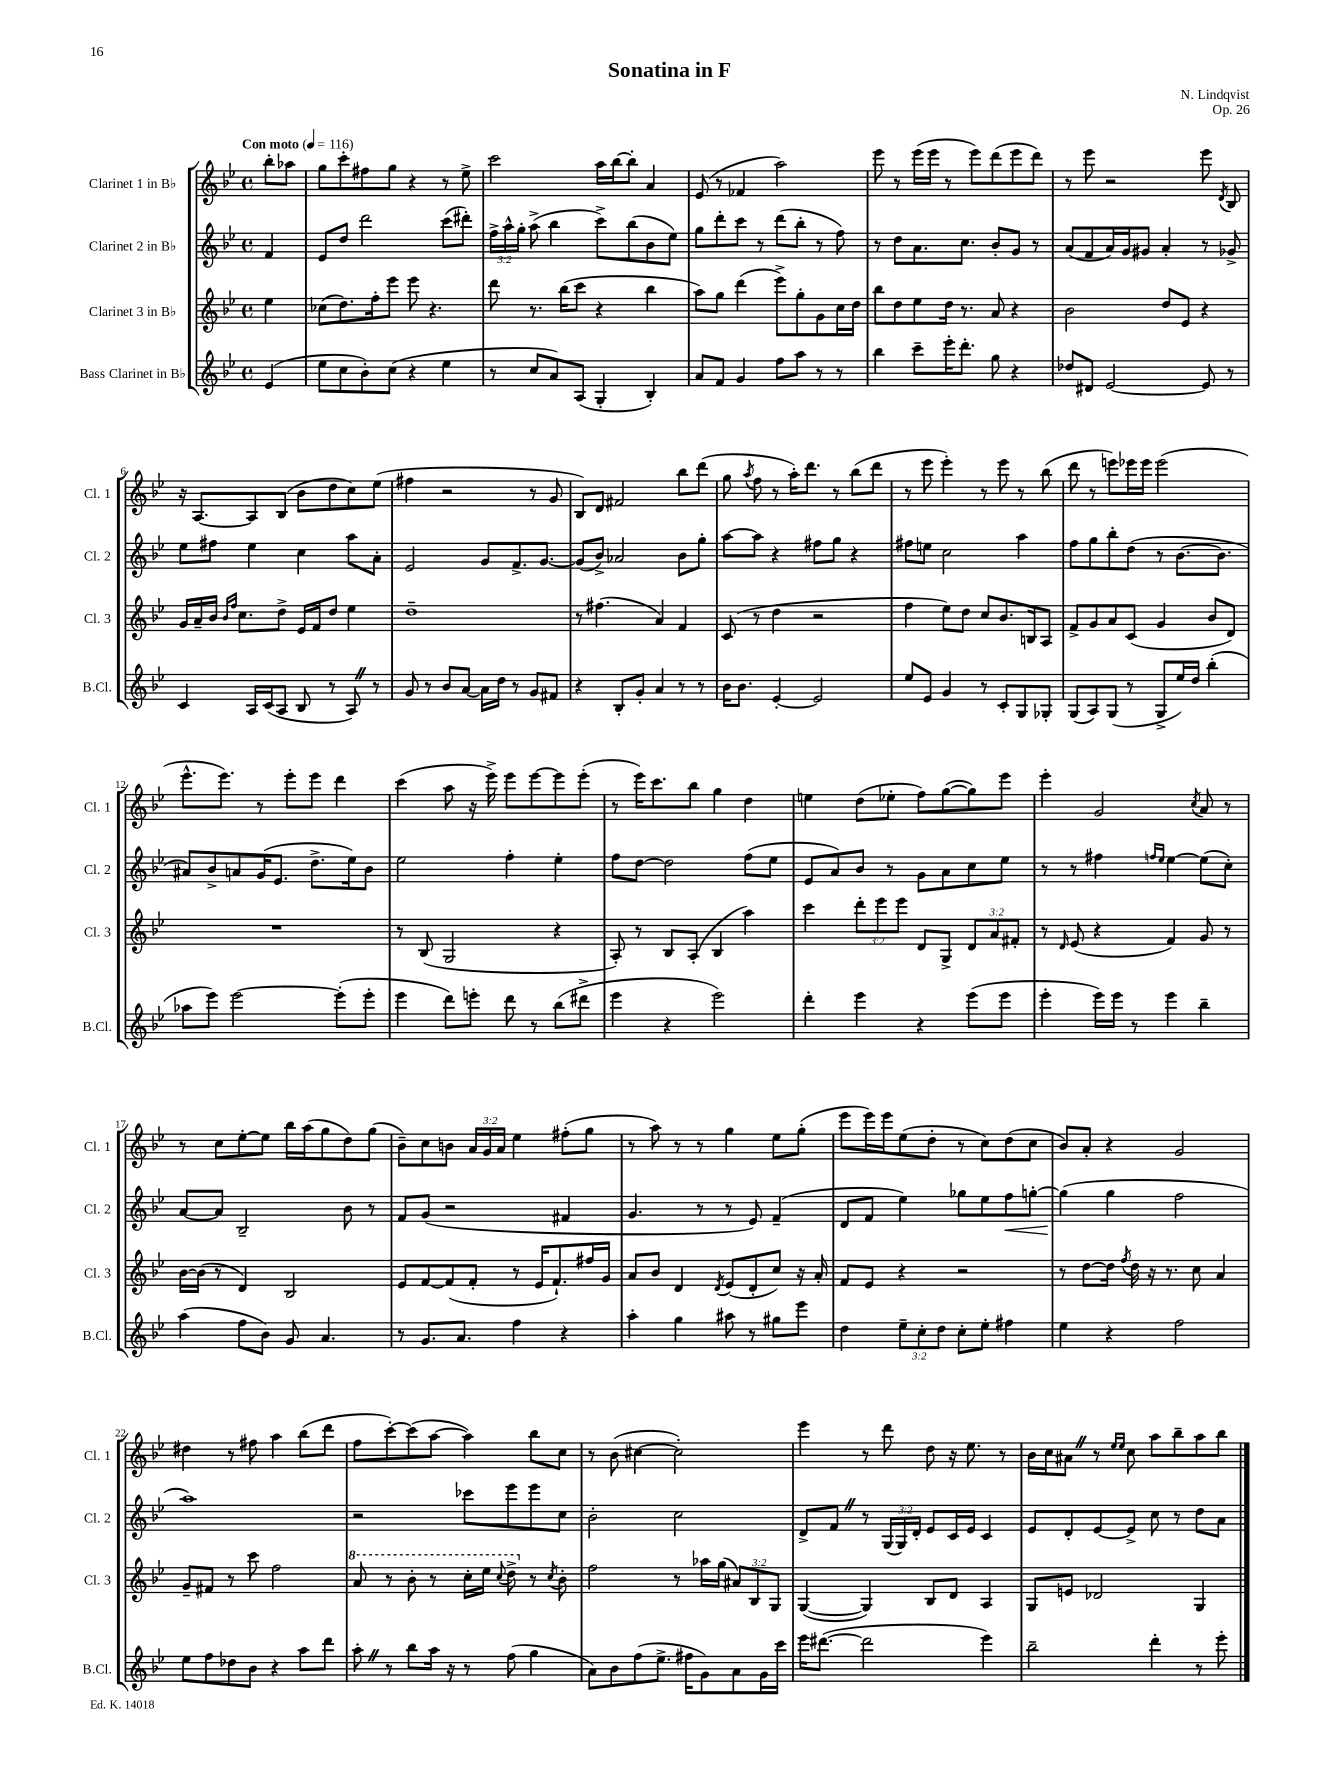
\header { title = "Sonatina in F" composer = "N. Lindqvist" opus = "Op. 26" }
<<
\new StaffGroup <<
\new Staff = "s0" \with { instrumentName = "Clarinet 1 in Bb" shortInstrumentName = "Cl. 1" } {
    \clef treble \key bes \major \defaultTimeSignature \time 4/4 \override Staff.TupletNumber.text = #tuplet-number::calc-fraction-text \partial 4 \tempo "Con moto" 4 = 116
    \autoBeamOff bes''8[-. aes''8] |
    g''8[ c'''8-. fis''8 g''8] r4 r8 ees''8-> |
    c'''2 a''16[ bes''16~ bes''8]-. a'4 |
    ees'8( r8 fes'4 a''2) |
    ees'''8 r8 ees'''16[( ees'''16] r8 ees'''8[) d'''8( ees'''8 d'''8]) |
    r8 ees'''8 r2 ees'''8 \acciaccatura { d'8 } bes8 |
    r16 a8.[~ a8 bes8]( bes'8[ d''8 c''8) ees''8]( |
    fis''4 r2 r8 g'8 |
    bes8[) d'8] fis'2 bes''8[ d'''8]( |
    g''8 \acciaccatura { a''8 } f''8 r8 a''16[-.) d'''8.] r8 bes''8[( d'''8] |
    r8 ees'''8 ees'''4-.) r8 ees'''8 r8 bes''8( |
    d'''8 r8 e'''8[) ees'''16 ees'''16] ees'''2( |
    ees'''8.[-^ ees'''8.]) r8 ees'''8[-. ees'''8] d'''4 |
    c'''4( a''8 r16 ees'''16->) ees'''8[ ees'''8~ ees'''8 ees'''8]-.( |
    r8 ees'''16[) c'''8. bes''8] g''4 d''4 |
    e''4 d''8[( ees''8]-. f''8[) g''8~( g''8) ees'''8] |
    ees'''4-. g'2 \acciaccatura { c''8 } a'8 r8 |
    r8 c''8[ ees''8~-. ees''8] bes''16[ a''16( g''8 d''8) g''8]( |
    bes'8[--) c''8 b'8] \tuplet 3/2 { a'16[ g'16 a'16] } ees''4 fis''8[-.( g''8] |
    r8 a''8) r8 r8 g''4 ees''8[ g''8]-.( |
    ees'''8[ ees'''16) ees'''16 ees''8( d''8]-. r8 c''8[) d''8( c''8] |
    bes'8[) a'8]-. r4 g'2 |
    dis''4 r8 fis''8 a''4 bes''8[( d'''8] |
    f''8[ c'''8~-.) c'''8( a''8]~ a''4) bes''8[ c''8] |
    r8 bes'8( cis''4~ cis''2-.) |
    ees'''4 r8 d'''8 d''8 r16 ees''8. r8 |
    bes'16[ c''16 ais'8] \once \override BreathingSign.text = \markup { \musicglyph "scripts.caesura.straight" } \breathe r8 \grace { ees''16[ ees''16] } c''8 a''8[ bes''8-- a''8 bes''8] \bar "|." |
}
\new Staff = "s1" \with { instrumentName = "Clarinet 2 in Bb" shortInstrumentName = "Cl. 2" } {
    \clef treble \key bes \major \defaultTimeSignature \time 4/4 \override Staff.TupletNumber.text = #tuplet-number::calc-fraction-text \partial 4
    \autoBeamOff f'4 |
    ees'8[ d''8] d'''2 c'''8[( dis'''8]-.) |
    \tuplet 3/2 { f''16[-> a''16-^ g''16]-. } a''8->( bes''4 c'''8[->) bes''8( bes'8 ees''8]) |
    g''8[ d'''8-. c'''8] r8 d'''8[( bes''8]-. r8 f''8) |
    r8 d''8[ a'8. c''8.] bes'8[-. g'8] r8 |
    a'8[( f'8 a'16) g'16 gis'8] a'4-. r8 ges'8-> |
    ees''8[ fis''8] ees''4 c''4 a''8[ a'8]-. |
    ees'2 g'8[ f'8.-> g'8.]~ |
    g'8[( bes'8]->) aes'2 bes'8[ g''8]-. |
    a''8[~ a''8] r4 fis''8[ g''8] r4 |
    fis''8[ e''8] c''2 a''4 |
    f''8[ g''8 bes''8-. d''8]( r8 bes'8.[~ bes'8.] |
    ais'8[) bes'8-> a'8 g'16( ees'8.] d''8.[-> ees''16) bes'8] |
    ees''2 f''4-. ees''4-. |
    f''8[ d''8]~ d''2 f''8[( ees''8] |
    ees'8[ a'8) bes'8] r8 g'8[ a'8 c''8 ees''8] |
    r8 r8 fis''4 \grace { f''16[ ees''16] } ees''4~ ees''8[( c''8]-.) |
    a'8[~ a'8] bes2-- bes'8 r8 |
    f'8[ g'8]( r2 fis'4 |
    g'4. r8 r8 ees'8) f'4--( |
    d'8[ f'8] ees''4) ges''8[ ees''8 f''8\< g''8]~-. |
    g''4\!( g''4 f''2 |
    a''1) |
    r2 ces'''8[ ees'''8 ees'''8 c''8] |
    bes'2-. c''2 |
    d'8[-> f'8] \once \override BreathingSign.text = \markup { \musicglyph "scripts.caesura.straight" } \breathe r8 \tuplet 3/2 { g16[( g16) d'16]-. } ees'8[ c'16 ees'16] c'4 |
    ees'8[ d'8-. ees'8~ ees'8]-> c''8 r8 d''8[ a'8] \bar "|." |
}
\new Staff = "s2" \with { instrumentName = "Clarinet 3 in Bb" shortInstrumentName = "Cl. 3" } {
    \clef treble \key bes \major \defaultTimeSignature \time 4/4 \override Staff.TupletNumber.text = #tuplet-number::calc-fraction-text \partial 4
    \autoBeamOff ees''4 |
    ces''8[( d''8.) f''16-. ees'''8] ees'''8 r4. |
    d'''8 r8. bes''16[( c'''8] r4 bes''4 |
    a''8[) g''8] d'''4( ees'''8[->) g''8-. g'8 c''16 d''16] |
    bes''8[ d''8 ees''8 d''16] r8. a'8 r4 |
    bes'2 d''8[ ees'8] r4 |
    g'16[ a'16-- bes'16] \grace { bes'16[ f''16] } c''8.[ d''8]-> ees'16[ f'16 d''8] ees''4 |
    d''1-- |
    r8 fis''4.( a'4) f'4 |
    c'8( r8 d''4 r2 |
    f''4 ees''8[) d''8] c''8[ bes'8. b16 a8] |
    f'8[-> g'8 a'8 c'8]( g'4 bes'8[ d'8]) |
    R1 |
    r8 bes8( g2 r4 |
    a8-.) r8 bes8[ a8]-.( bes4 a''4) |
    c'''4 \tuplet 3/2 { d'''8[-. ees'''8 ees'''8] } d'8[ g8]-> \tuplet 3/2 { d'8[ a'8 fis'8]-. } |
    r8 \grace { d'16 } ees'8( r4 f'4) g'8 r8 |
    bes'16[~ bes'16]( r8 d'4) bes2 |
    ees'8[ f'8~ f'8( f'8]-. r8 ees'16[ f'8.-!) fis''16 g'16] |
    a'8[ bes'8] d'4 \acciaccatura { d'8 } ees'8[( d'8-. c''8]) r16 a'16-. |
    f'8[ ees'8] r4 r2 |
    r8 d''8[~ d''16] \acciaccatura { f''8 } d''16 r16 r8. c''8 a'4 |
    g'8[-- fis'8] r8 c'''8 f''2 |
    \ottava #1 a''8 r8 bes''8-. r8 c'''16[-. ees'''16] \appoggiatura { c'''8 } d'''8-> \ottava #0 r8 \acciaccatura { c''8 } bes'8-. |
    f''2 r8 aes''16[ g''16]( \tuplet 3/2 { ais'8[) bes8 g8] } |
    g4~( g4) bes8[ d'8] a4 |
    g8[ e'8] des'2 g4 \bar "|." |
}
\new Staff = "s3" \with { instrumentName = "Bass Clarinet in Bb" shortInstrumentName = "B.Cl." } {
    \clef treble \key bes \major \defaultTimeSignature \time 4/4 \override Staff.TupletNumber.text = #tuplet-number::calc-fraction-text \partial 4
    \autoBeamOff ees'4( |
    ees''8[ c''8 bes'8-.) c''8]( r4 ees''4 |
    r8 c''8[ a'8) a8]( g4-. bes4-.) |
    a'8[ f'8] g'4 f''8[ a''8] r8 r8 |
    bes''4 c'''8[-- ees'''16-. d'''8.]-. g''8 r4 |
    des''8[ dis'8] ees'2~ ees'8 r8 |
    c'4 a16[ c'16( a8] bes8 r8 a8) \once \override BreathingSign.text = \markup { \musicglyph "scripts.caesura.straight" } \breathe r8 |
    g'8 r8 bes'8[ a'8]~ a'16[ d''16] r8 g'8[ fis'8] |
    r4 bes8[-. g'8]-. a'4 r8 r8 |
    bes'16[ bes'8.] ees'4~-. ees'2 |
    ees''8[ ees'8] g'4 r8 c'8[-. g8 ges8]-. |
    g8[( a8) g8]( r8 g8[-> ees''16) d''16] bes''4-.( |
    aes''8[ ees'''8]) ees'''2~ ees'''8[-.( ees'''8]-. |
    ees'''4 d'''8[) e'''8]-. d'''8 r8 bes''8[( dis'''8]-> |
    ees'''4 r4 ees'''2) |
    d'''4-. ees'''4 r4 ees'''8[( ees'''8] |
    ees'''4-. ees'''16[) ees'''16] r8 ees'''4 bes''4-- |
    a''4( f''8[ bes'8]) g'8 a'4. |
    r8 g'8.[ a'8.] f''4 r4 |
    a''4-. g''4 ais''8 r8 gis''8[ ees'''8] |
    d''4 \tuplet 3/2 { ees''8[-- c''8-. d''8] } c''8[-. ees''8]-. fis''4 |
    ees''4 r4 f''2 |
    ees''8[ f''8 des''8 bes'8] r4 a''8[ d'''8] |
    a''8-. \once \override BreathingSign.text = \markup { \musicglyph "scripts.caesura.straight" } \breathe r8 bes''8[ a''16] r16 r8 f''8( g''4 |
    a'8[) bes'8 f''8( ees''8.]-> fis''16[ g'8) a'8 g'16 c'''16] |
    ees'''16[ dis'''8.]~( dis'''2 ees'''4) |
    bes''2-- d'''4-. r8 ees'''8-. \bar "|." |
}
>>
>>
